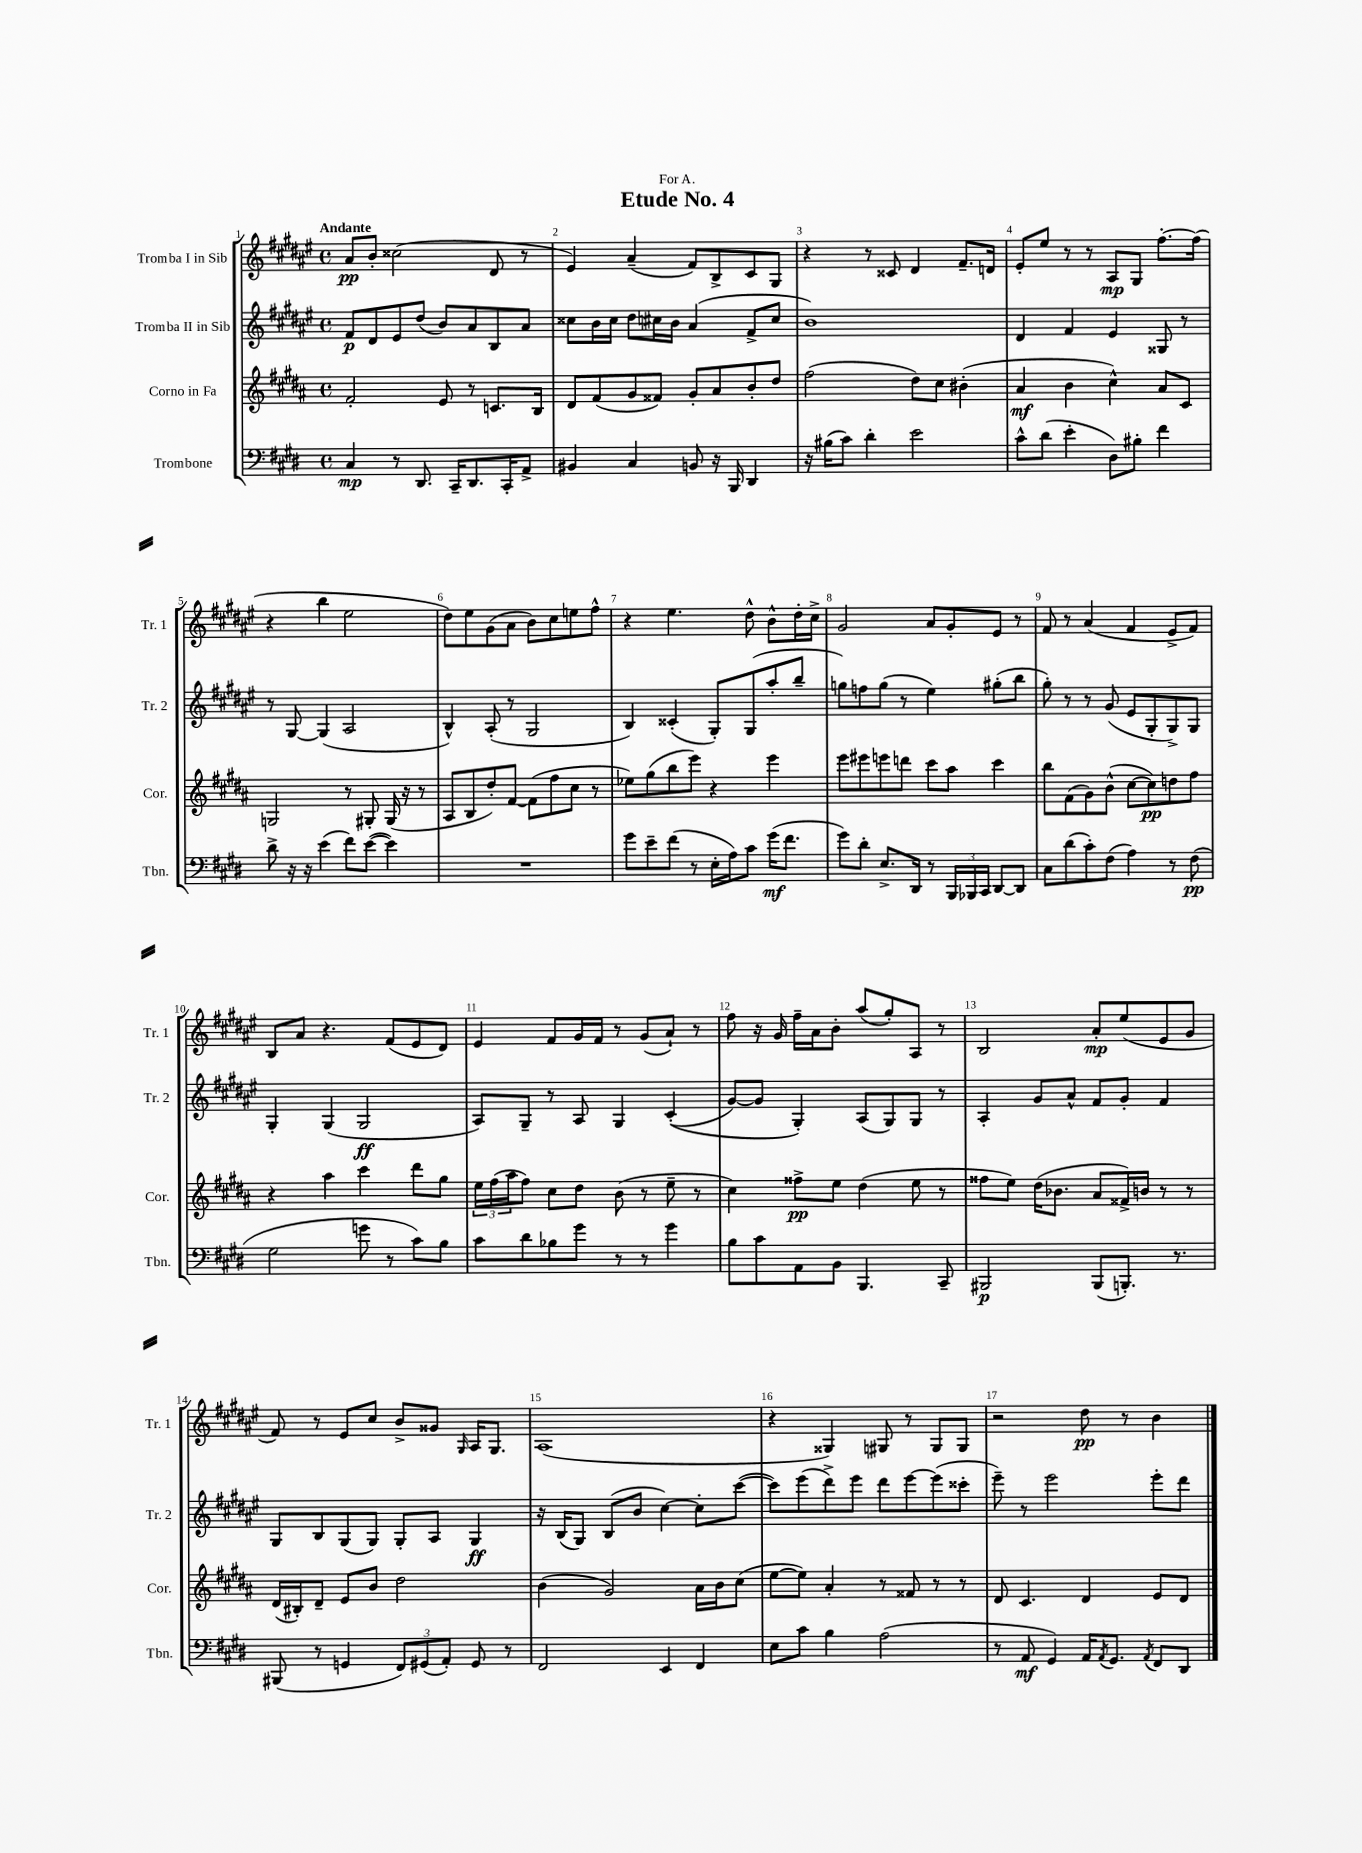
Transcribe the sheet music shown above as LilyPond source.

\header { title = "Etude No. 4" dedication = "For A." }
<<
\new StaffGroup <<
\new Staff = "s0" \with { instrumentName = "Tromba I in Sib" shortInstrumentName = "Tr. 1" } {
    \clef treble \key fis \major \defaultTimeSignature \time 4/4 \tempo "Andante"
    ais'8\pp b'8-. cisis''2( dis'8 r8 |
    eis'4) ais'4--( fis'8) b8-> cis'8 gis8 |
    r4 r8 cisis'8 dis'4 fis'8.-- d'16 |
    eis'8-. eis''8 r8 r8 ais8\mp gis8 fis''8.~-. fis''16( |
    r4 b''4 eis''2 |
    dis''8) eis''8 gis'8( ais'8 b'8) cis''8 e''8 fis''8-^ |
    r4 eis''4. dis''8-^ b'8-^ dis''16-. cis''16-> |
    gis'2 ais'8 gis'8-. eis'8 r8 |
    fis'8 r8 ais'4( fis'4 eis'8-> fis'8) |
    b8 ais'8 r4. fis'8( eis'8 dis'8) |
    eis'4 fis'8 gis'16 fis'16 r8 gis'8( ais'8-!) r8 |
    fis''8 r16 gis'16 fis''16-- ais'16 b'8-. ais''8( gis''8-.) ais8 r8 |
    b2 ais'8-.\mp eis''8( eis'8 gis'8 |
    fis'8) r8 eis'8 cis''8 b'8-> gisis'8 \grace { gis16 } ais16 gis8. |
    ais1( |
    r4 gisis4) gis8 r8 gis8 gis8 |
    r2 dis''8\pp r8 b'4 \bar "|." |
}
\new Staff = "s1" \with { instrumentName = "Tromba II in Sib" shortInstrumentName = "Tr. 2" } {
    \clef treble \key fis \major \defaultTimeSignature \time 4/4
    fis'8\p dis'8 eis'8 dis''8( b'8) ais'8 b8 ais'8 |
    cisis''8 b'16 cisis''16 dis''8 cis''16 b'16 ais'4( fis'8-> cis''8 |
    b'1) |
    dis'4 fis'4 eis'4 gisis8 r8 |
    r8 gis8~ gis4( ais2 |
    b4-^) ais8-.( r8 gis2 |
    b4) cisis'4-.( gis8-.) gis8( ais''8-. b''8-- |
    g''8) f''8 g''8( r8 eis''4) gis''8-.( b''8 |
    gis''8-.) r8 r8 gis'8( eis'8 gis8-. gis8->) gis8 |
    gis4-. gis4( gis2\ff |
    ais8) gis8-- r8 ais8 gis4 cis'4-.(\( |
    gis'8~) gis'8 gis4-.\) ais8( gis8) gis8 r8 |
    ais4-. gis'8 ais'8-^ fis'8 gis'8-. fis'4 |
    gis8 b8 gis8( gis8) gis8-. ais8 gis4\ff |
    r16 b16( gis8) b8( b'8 cis''4~) cis''8-. cis'''8~( |
    cis'''8) eis'''8( dis'''8->) eis'''8 dis'''8 eis'''8~ eis'''8( cisis'''8-. |
    eis'''8--) r8 eis'''2 eis'''8-. dis'''8 \bar "|." |
}
\new Staff = "s2" \with { instrumentName = "Corno in Fa" shortInstrumentName = "Cor." } {
    \clef treble \key b \major \defaultTimeSignature \time 4/4
    fis'2-. e'8 r8 c'8. b16 |
    dis'8 fis'8( gis'8 fisis'8) gis'8-. ais'8 b'8-. dis''8 |
    fis''2( dis''8) cis''8 bis'4-.( |
    ais'4\mf b'4 cis''4-^) ais'8 cis'8 |
    g2 r8 gis8-. gis16( r16 r8 |
    ais8 b8 dis''8-.) fis'8~ fis'8( fis''8 cis''8 r8 |
    ees''8) gis''8( b''8 e'''8) r4 e'''4 |
    e'''8 eis'''8 e'''8 d'''8 cis'''8 ais''8 cis'''4 |
    b''8 fis'8( gis'8) b'8-^( cis''8~ cis''8\pp) d''8 fis''8 |
    r4 ais''4 cis'''4 dis'''8 gis''8 |
    \tuplet 3/2 { e''16 fis''16( ais''16 } fis''8) cis''8 dis''8 b'8( r8 e''8-- r8 |
    cis''4) fisis''8->\pp e''8 dis''4( e''8 r8 |
    fisis''8 e''8) dis''16( bes'8. ais'8 fisis'16->) b'16 r8 r8 |
    dis'16( bis16-.) dis'8-- e'8 b'8 dis''2 |
    b'4( gis'2) ais'16 b'16 cis''8( |
    e''8~ e''8) ais'4-. r8 fisis'8 r8 r8 |
    dis'8 cis'4. dis'4 e'8 dis'8 \bar "|." |
}
\new Staff = "s3" \with { instrumentName = "Trombone" shortInstrumentName = "Tbn." } {
    \clef bass \key e \major \defaultTimeSignature \time 4/4
    cis4\mp r8 dis,8. cis,16-- dis,8. cis,16-. a,8-> |
    bis,4 cis4 b,8 r16 b,,16 dis,4 |
    r16 bis16( cis'8) dis'4-. e'2 |
    cis'8-^ dis'8( e'4-. dis8) bis8-. fis'4 |
    dis'8-> r16 r16 e'4( fis'8) e'8~( e'4) |
    R1 |
    gis'8 e'8-- fis'8( r8 e16-. a16) cis'8 gis'16\mf( fis'8. |
    gis'8) dis'8-. e8.-> dis,16 r8 \tuplet 3/2 { b,,16 bes,,16 cis,16 } dis,8~ dis,8 |
    cis8 dis'8( cis'8-.) fis8( a4) r8 fis8\pp( |
    gis2 g'8 r8 cis'8) b8 |
    cis'8 dis'8 bes8 gis'8 r8 r8 gis'4 |
    b8 cis'8 a,8 b,8 b,,4. cis,8-- |
    bis,,2\p bis,,8( b,,8.-.) r8. |
    bis,,8( r8 g,4 \tuplet 3/2 { fis,8) gis,8( a,8-.) } gis,8 r8 |
    fis,2 e,4 fis,4 |
    e8 cis'8 b4 a2( |
    r8 a,8\mf gis,4) a,16 \acciaccatura { a,8 } gis,8. \acciaccatura { a,8 } fis,8 dis,8 \bar "|." |
}
>>
>>
\layout { \context { \Score \override BarNumber.break-visibility = ##(#f #t #t) barNumberVisibility = #all-bar-numbers-visible } }
